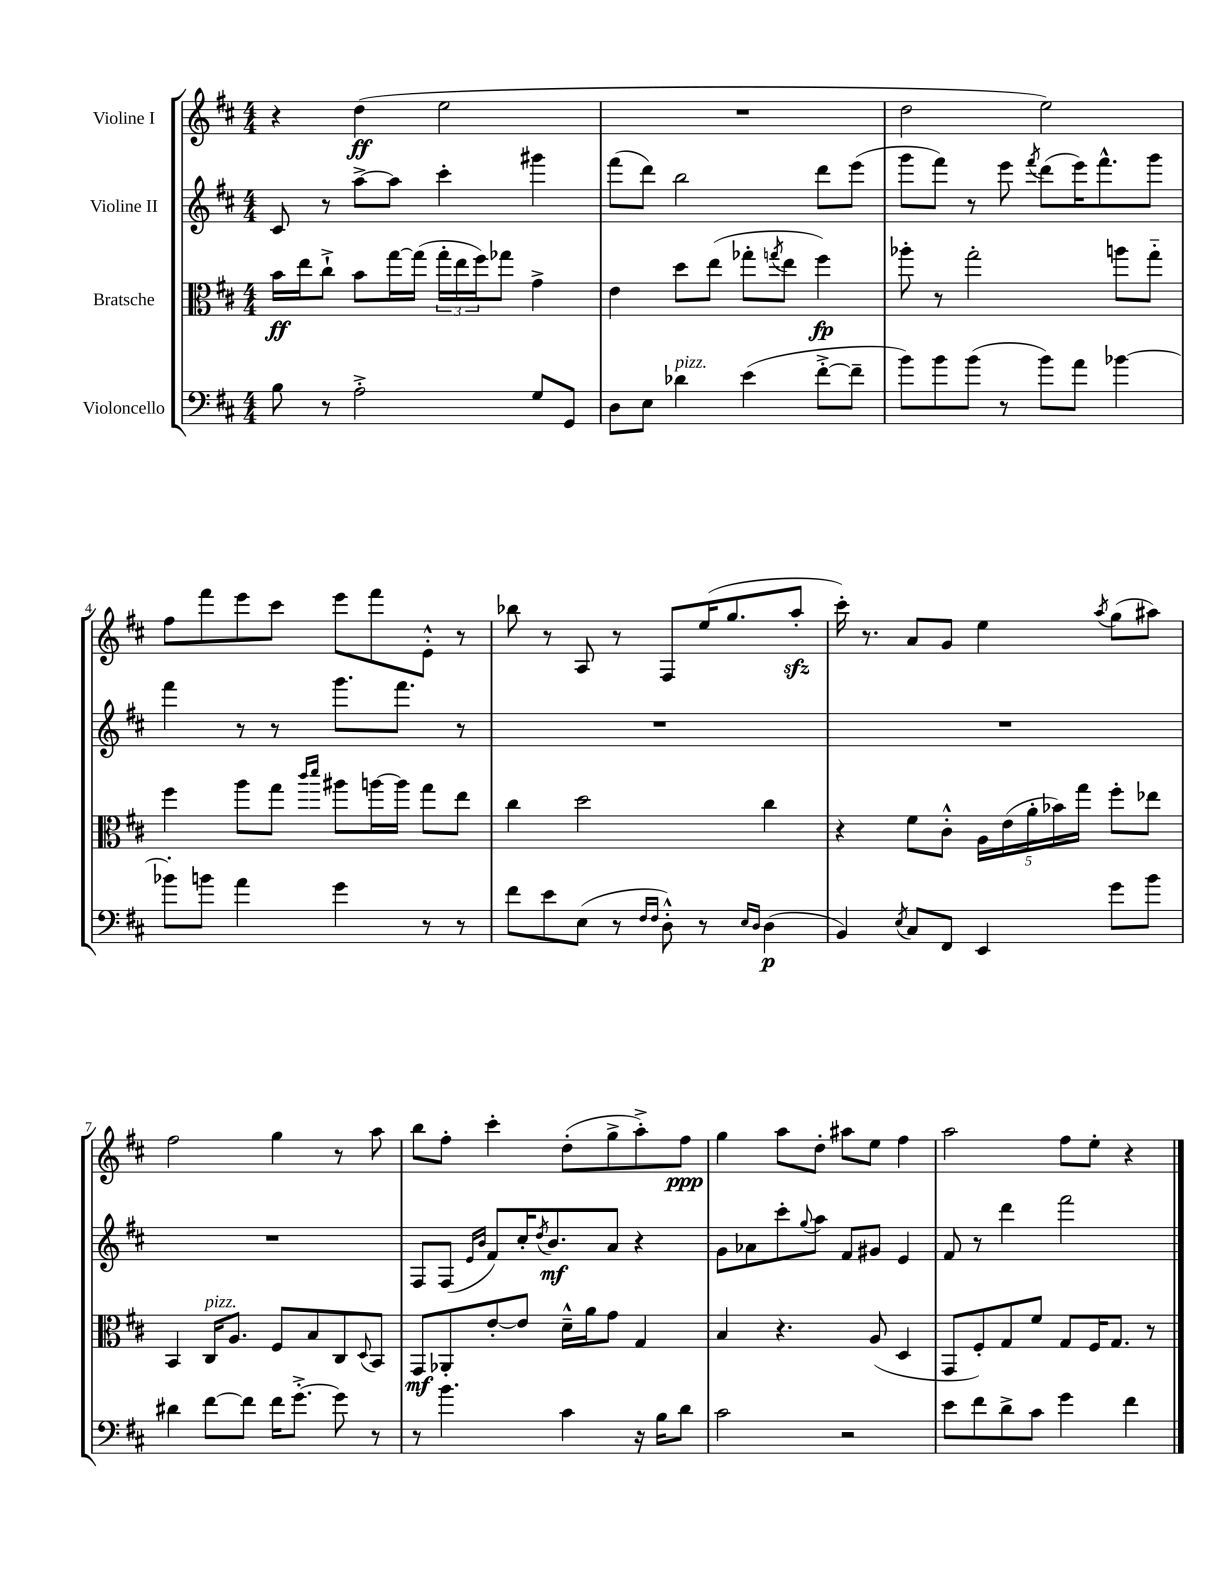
<<
\new StaffGroup <<
\new Staff = "s0" \with { instrumentName = "Violine I" } {
    \clef treble \key d \major \numericTimeSignature \time 4/4
    r4 d''4\ff( e''2 |
    R1 |
    d''2 e''2) |
    fis''8 fis'''8 e'''8 cis'''8 e'''8 fis'''8 e'8-.-^ r8 |
    bes''8 r8 a8 r8 fis8 e''16( g''8. a''8-.\sfz |
    cis'''16-.) r8. a'8 g'8 e''4 \acciaccatura { a''8 } g''8( ais''8) |
    fis''2 g''4 r8 a''8 |
    b''8 fis''8-. cis'''4-. d''8-.( g''8-> a''8-.->) fis''8\ppp |
    g''4 a''8 d''8-. ais''8 e''8 fis''4 |
    a''2 fis''8 e''8-. r4 \bar "|." |
}
\new Staff = "s1" \with { instrumentName = "Violine II" } {
    \clef treble \key d \major \numericTimeSignature \time 4/4
    cis'8 r8 a''8~-> a''8 cis'''4-. gis'''4 |
    fis'''8( d'''8) b''2 d'''8 e'''8( |
    g'''8 fis'''8) r8 e'''8 \acciaccatura { fis'''8 } d'''8( e'''16) fis'''8.-^ g'''8 |
    fis'''4 r8 r8 g'''8. fis'''8. r8 |
    R1 |
    R1 |
    R1 |
    fis8 fis8( \grace { e'16 b'16 } fis'8) cis''16-. \acciaccatura { d''8 } b'8.\mf a'8 r4 |
    g'8 aes'8 cis'''8-. \appoggiatura { g''8 } a''8 fis'8 gis'8 e'4 |
    fis'8 r8 d'''4 fis'''2 \bar "|." |
}
\new Staff = "s2" \with { instrumentName = "Bratsche" } {
    \clef alto \key d \major \numericTimeSignature \time 4/4
    b'16\ff e''16 cis''8-!-> b'8 g''16~ g''16( \tuplet 3/2 { g''16-. e''16 fis''16) } ges''8 g'4-> |
    e'4 d''8 e''8( ges''8-. \acciaccatura { g''8 } e''8 fis''4\fp) |
    aes''8-. r8 g''2-. a''8 g''8-_ |
    fis''4 a''8 g''8 \grace { cis'''16 d'''16 } ais''8 a''16~ a''16 g''8 e''8 |
    cis''4 d''2 cis''4 |
    r4 fis'8 cis'8-.-^ \tuplet 5/4 { a16 e'16( a'16-. bes'16) g''16 } fis''8-. ees''8 |
    b,4 cis16^\markup { \italic "pizz." } a8. fis8 b8 cis8 \appoggiatura { d8 } b,8 |
    g,8\mf aes,8-. e'8~-. e'8 d'16---^ a'16 g'8 g4 |
    b4 r4. a8( d4 |
    g,8 fis8-.) g8 fis'8 g8 fis16 g8. r8 \bar "|." |
}
\new Staff = "s3" \with { instrumentName = "Violoncello" } {
    \clef bass \key d \major \numericTimeSignature \time 4/4
    b8 r8 a2-.-> g8 g,8 |
    d8 e8 des'4^\markup { \italic "pizz." } e'4( fis'8~-.-> fis'8-- |
    b'8) b'8 b'8( r8 b'8) a'8 bes'4~ |
    bes'8-. b'8 a'4 g'4 r8 r8 |
    fis'8 e'8 e8( r8 \grace { fis16 fis16 } d8-.-^) r8 \grace { e16 d16 } d4\p( |
    b,4) \acciaccatura { e8 } cis8 fis,8 e,4 g'8 b'8 |
    dis'4 fis'8~ fis'8 fis'16 g'8.~-.-> g'8 r8 |
    r8 b'4. cis'4 r16 b16 d'8 |
    cis'2 r2 |
    e'8 fis'8 d'8-> cis'8 g'4 fis'4 \bar "|." |
}
>>
>>
